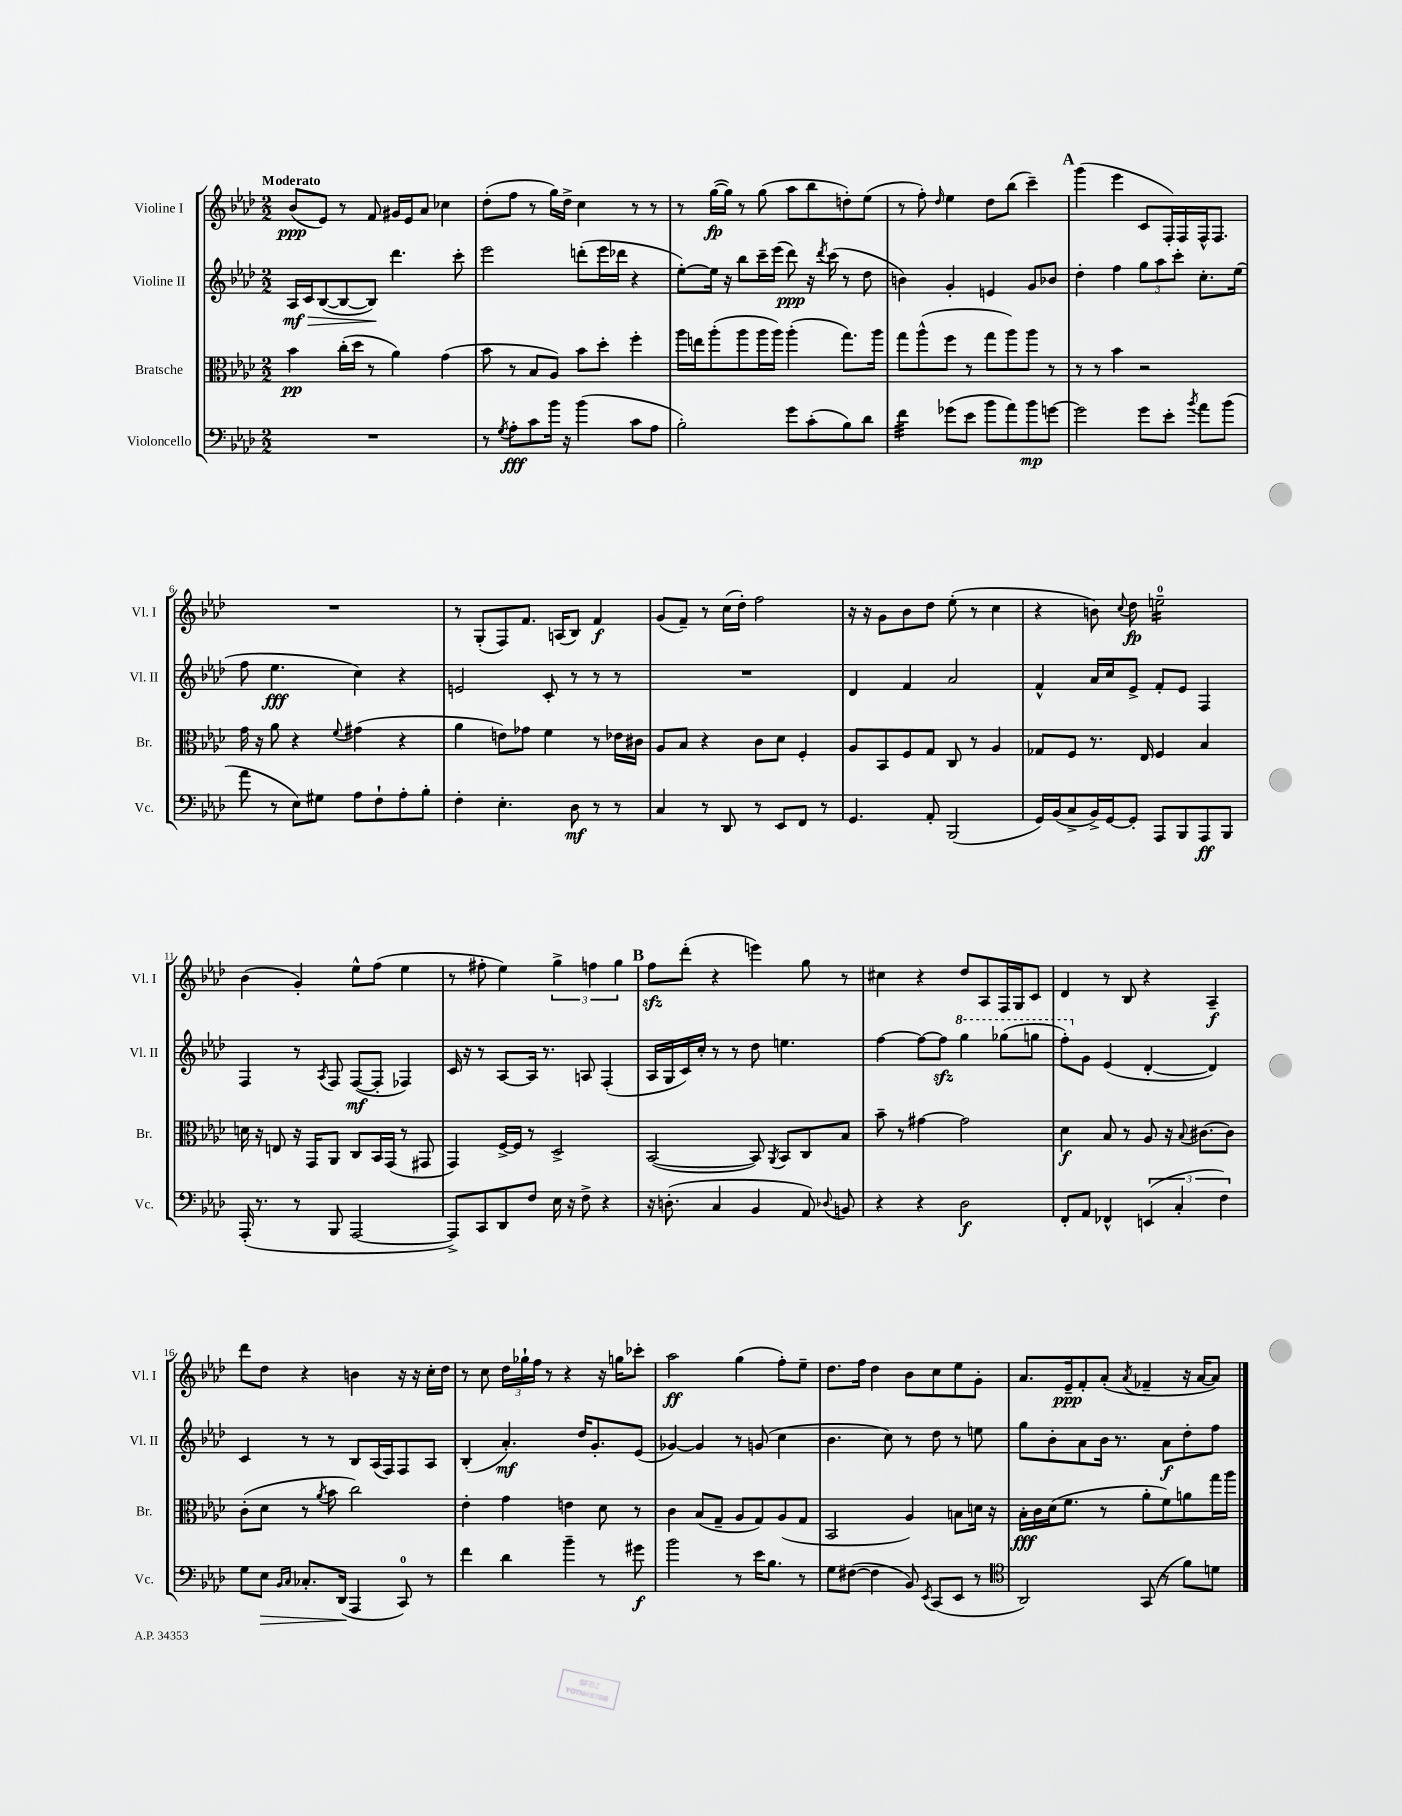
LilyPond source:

<<
\new StaffGroup <<
\new Staff = "s0" \with { instrumentName = "Violine I" shortInstrumentName = "Vl. I" } {
    \clef treble \key aes \major \numericTimeSignature \time 2/2 \tempo "Moderato"
    \autoBeamOff bes'8[\ppp( ees'8]) r8 f'8 gis'16[ ees'16 aes'8] ces''4 |
    des''8[-.( f''8] r8 g''16[) des''16]-> c''4 r8 r8 |
    r8 g''16[~\fp( g''16]) r8 g''8( aes''8[ bes''8 d''8-.) ees''8]( |
    r8 f''8-.) \grace { des''16 } ees''4 des''8[ bes''8]( c'''4--) |
    \mark \markup { \bold "A" } g'''4( ees'''4 c'8[ f16-.) f16 f16-^ f8.] |
    R1 |
    r8 g8[-.( f8) f'8.] a16[( bes8]) f'4\f |
    g'8[( f'8]--) r8 c''16[( des''16]-.) f''2 |
    r16 r16 g'8[ bes'8 des''8] ees''8-.( r8 c''4 |
    r4 b'8) \appoggiatura { c''8 } des''8\fp e''2:16-0-- |
    bes'4( g'4-.) ees''8[-^ f''8]( ees''4 |
    r8 fis''8-. ees''4) \tuplet 3/2 { g''4-> f''4 g''4 } |
    \mark \markup { \bold "B" } f''8[\sfz des'''8]-.( r4 e'''4) g''8 r8 |
    cis''4 r4 des''8[ aes8 f16 g16 c'8] |
    des'4 r8 bes8 r4 aes4--\f |
    des'''8[ des''8] r4 b'4 r16 r16 c''16[-. des''16] |
    r8 c''8 \tuplet 3/2 { des''16[ ges''16-! f''16] } r8 r4 r16 g''16[ ces'''8]-. |
    aes''2\ff g''4( f''8[-.) ees''8]-- |
    des''8.[ f''16] des''4 bes'8[ c''8 ees''8 g'8]-. |
    aes'8.[ ees'16--\ppp f'8-. aes'8]-.( \acciaccatura { aes'8 } fes'4-- r16 aes'16[~ aes'8]) \bar "|." |
}
\new Staff = "s1" \with { instrumentName = "Violine II" shortInstrumentName = "Vl. II" } {
    \clef treble \key aes \major \numericTimeSignature \time 2/2
    \autoBeamOff aes16[\mf\> c'16 bes8~( bes8~ bes8]\!) des'''4. c'''8-. |
    ees'''2 d'''8[-.( ees'''16 des'''16] r4 |
    ees''8[~-.) ees''16] r16 bes''8[ c'''16-- ees'''16]( des'''8\ppp) r16 \acciaccatura { des'''8 } c'''16( r8 des''8 |
    b'4) g'4-. e'4 g'8[ bes'8] |
    \mark \markup { \bold "A" } des''4-. f''4 \tuplet 3/2 { g''8[ aes''8 c'''8]-. } c''8.[-. ees''16]( |
    f''8 ees''4.\fff c''4) r4 |
    e'2 c'8-. r8 r8 r8 |
    R1 |
    des'4 f'4 aes'2 |
    f'4-^ aes'16[ c''16 ees'8]-> f'8[-. ees'8] f4 |
    f4 r8 \acciaccatura { aes8 } f8 f8[~\mf( f8]-. fes4) |
    c'16 r16 r8 aes8[~ aes16] r8. a8 f4-.( |
    \mark \markup { \bold "B" } aes16[ g16 c'16) c''16]-. r8 r8 des''8 e''4. |
    f''4~ f''8[~ f''8]\sfz \ottava #1 g'''4 ges'''8[( g'''8] |
    f'''8[-.) \ottava #0 g'8] ees'4( des'4~-. des'4) |
    c'4 r8 r8 bes8[ aes16( f16) f8 aes8] |
    bes4-.( aes'4.-.\mf) des''16[ g'8.-. ees'8]( |
    ges'4~) ges'4 r8 g'8( c''4 |
    bes'4. c''8) r8 des''8 r8 e''8 |
    g''8[ bes'8-. aes'8 bes'16] r8. aes'8[\f des''8-. f''8] \bar "|." |
}
\new Staff = "s2" \with { instrumentName = "Bratsche" shortInstrumentName = "Br." } {
    \clef alto \key aes \major \numericTimeSignature \time 2/2
    \autoBeamOff bes'4\pp c''16[-.( des''16] r8 aes'4) g'4( |
    bes'8 r8 bes8[ aes8]) bes'8[ des''8]-. f''4-. |
    aes''16[ e''16 aes''8-.( aes''8 aes''16 aes''16]) aes''4-.( g''8.[) aes''16] |
    g''8[ aes''8-^( f''8] r8 g''8[ aes''8) aes''8] r8 |
    \mark \markup { \bold "A" } r8 r8 bes'4 r2 |
    g'16 r16 aes'8 r4 \appoggiatura { f'8 } gis'4( r4 |
    aes'4 e'8[) ges'8] f'4 r8 ees'16[ cis'16] |
    aes8[ bes8] r4 c'8[ des'8] f4-. |
    aes8[ bes,8 f8 g8] c8 r8 aes4 |
    ges8[ f8] r8. ees16 f4 bes4 |
    d'16 r16 e8 r16 g,16[ aes,8] c8[ bes,16 g,16]( r8 gis,8 |
    g,4) f16[~-> f16] r8 des2-> |
    \mark \markup { \bold "B" } bes,2~( bes,8) \acciaccatura { aes,8 } bes,8[ c8 bes8] |
    bes'8-- r8 gis'4~ gis'2 |
    des'4\f bes8 r8 aes8 r16 \appoggiatura { bes8 } cis'8.[~ cis'8] |
    c'8[-.( des'8] r8 \acciaccatura { aes'8 } bes'8 c''2) |
    ees'4-. g'4 e'4 des'8 r8 |
    c'4 bes8[( g8]-- aes8[ g8) aes8( g8] |
    bes,2 aes4) b8[ d'16] r16 |
    bes16[-.\fff c'16 des'16( f'8.] r8 aes'8[-. f'8) a'8 g''16 aes''16] \bar "|." |
}
\new Staff = "s3" \with { instrumentName = "Violoncello" shortInstrumentName = "Vc." } {
    \clef bass \key aes \major \numericTimeSignature \time 2/2
    \autoBeamOff R1 |
    r8 \acciaccatura { g8 } aes8[-.\fff c'8 bes'16] r16 bes'4( c'8[ aes8] |
    bes2-.) g'8[ c'8-.( bes8) des'8] |
    f'4:32 ges'8[( ees'8] bes'8[ aes'8) bes'8\mp g'8]~ |
    \mark \markup { \bold "A" } g'2 g'8[ ees'8]-. \acciaccatura { bes'8 } aes'8[ bes'8]( |
    aes'8 r8 ees8[) gis8] aes8[ f8-! aes8-. bes8]-. |
    f4-. ees4.-. des8\mf r8 r8 |
    c4 r8 des,8 r8 ees,8[ f,8] r8 |
    g,4. aes,8-. bes,,2( |
    g,16[) bes,16( c8-> bes,16->) g,16~ g,8]-. aes,,8[ bes,,8 aes,,8\ff bes,,8] |
    aes,,16-.( r8. r8 bes,,8 aes,,2~ |
    aes,,8[->) c,8 des,8 f8] ees16 r16 f8-> r4 |
    \mark \markup { \bold "B" } r16 d8.-.( c4 bes,4 aes,8) \appoggiatura { des8 } b,8 |
    r4 r4 des2\f |
    f,8[-. aes,8] fes,4-^ \tuplet 3/2 { e,4( c4-. f4) } |
    g8[ ees8]\> \grace { bes,16[ c16] } ces8.[-. des,16]\!( aes,,4 c,8-0) r8 |
    f'4 des'4 bes'4-- r8 gis'8\f |
    bes'2 r8 ees'16[ bes8.] r8 |
    g8[ fis8]~( fis4 bes,8) \acciaccatura { ees,8 } c,8[( ees,8] r8 |
    \clef tenor aes,2) g,8( r8 f'8[) d'8] \bar "|." |
}
>>
>>
